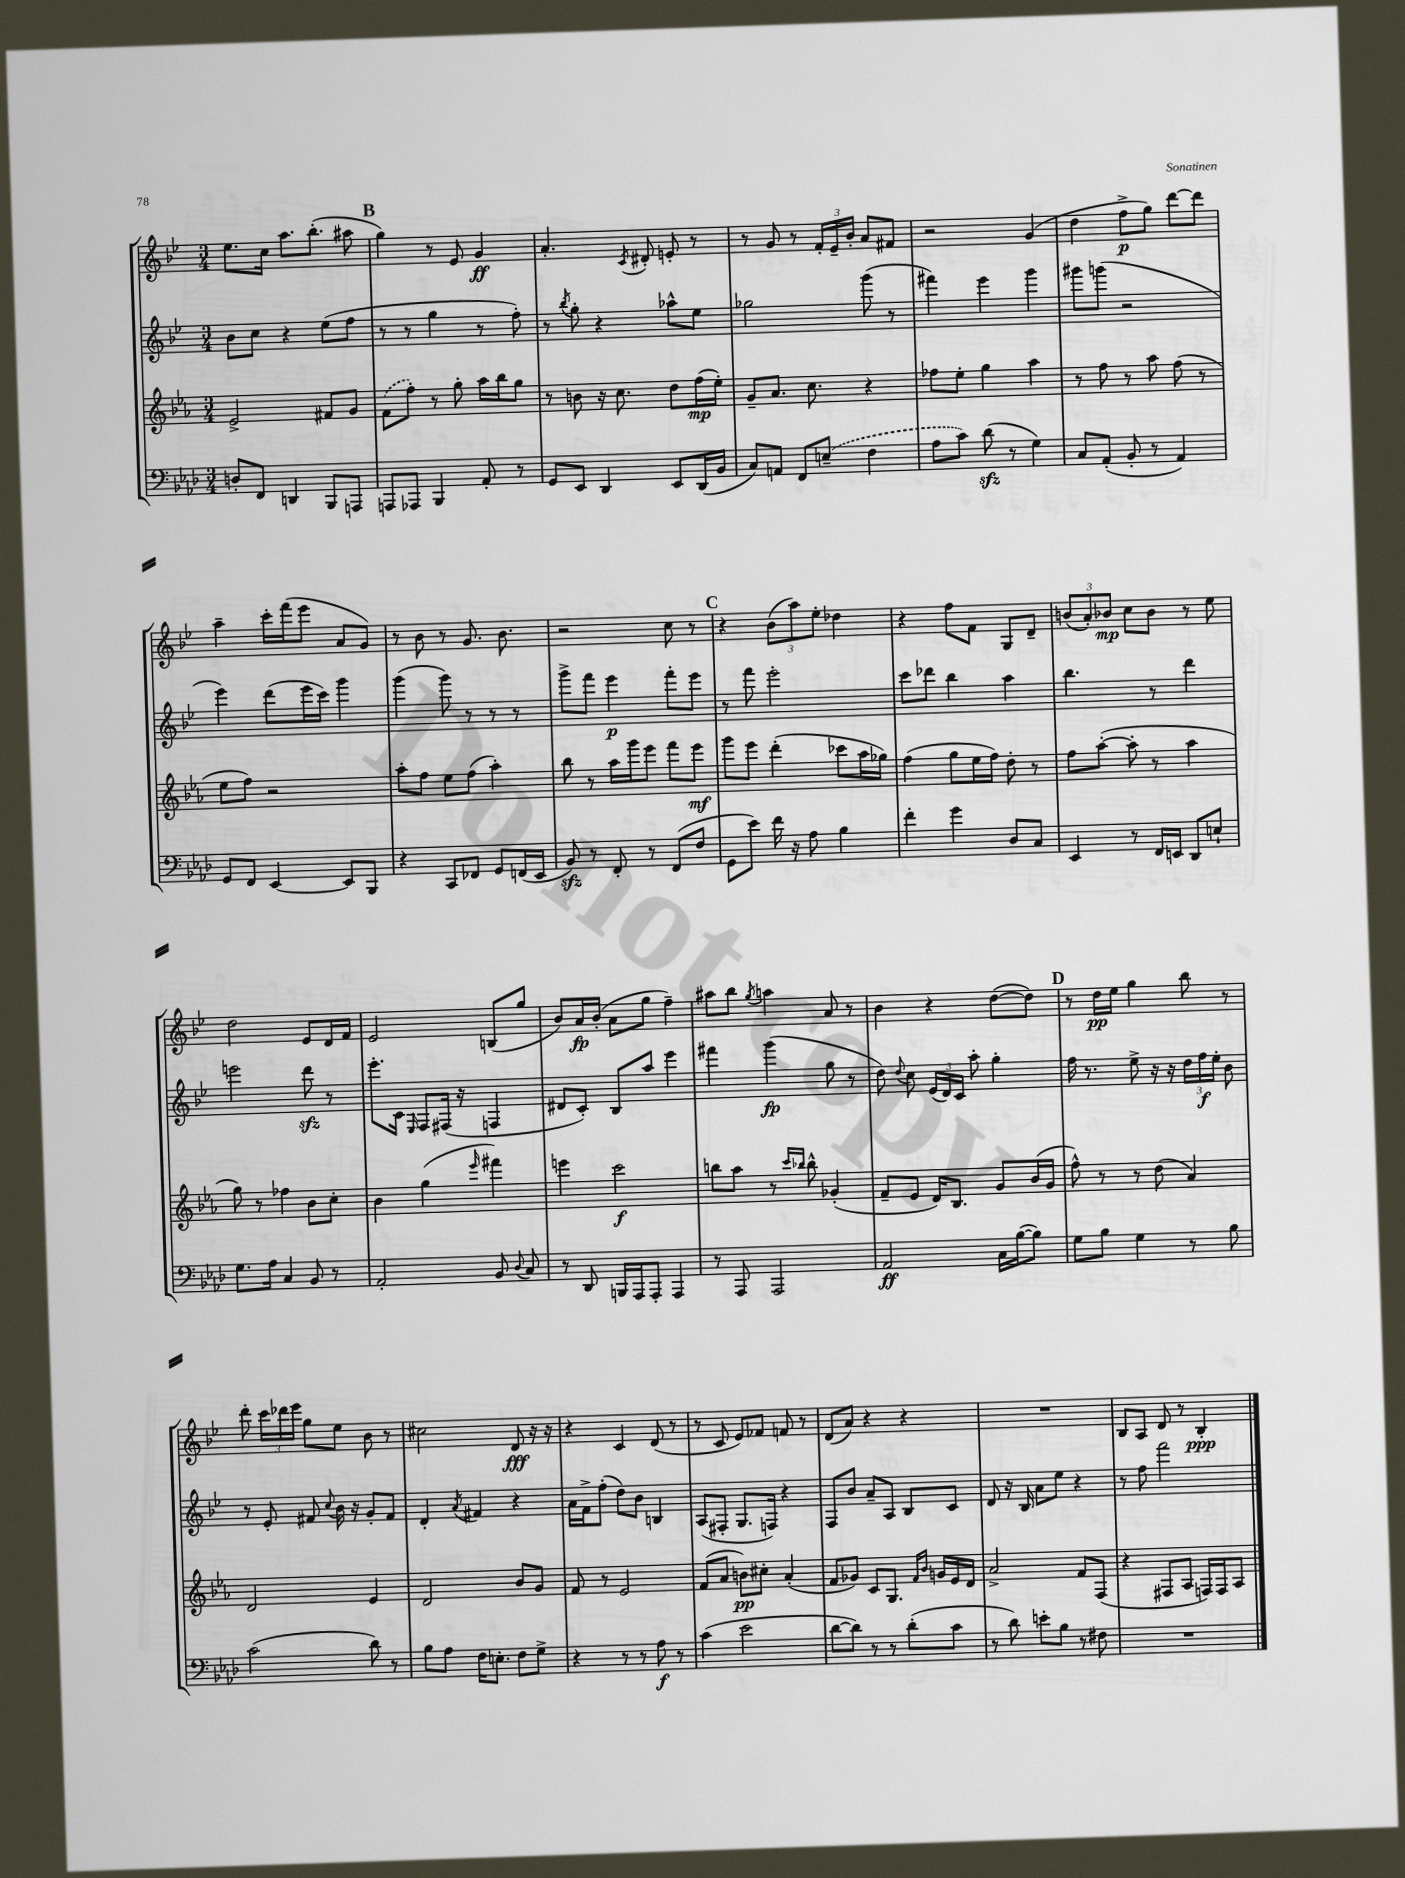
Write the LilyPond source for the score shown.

<<
\new StaffGroup <<
\new Staff = "s0" {
    \clef treble \key bes \major \numericTimeSignature \time 3/4
    \autoBeamOff ees''8.[ c''16] a''8.[ bes''8.]-.( ais''8 |
    \mark \markup { \bold "B" } g''4) r8 ees'8 g'4\ff |
    a'4.-. \acciaccatura { c'8 } dis'8-. e'8-. r8 |
    r8 g'8 r8 \tuplet 3/2 { f'16[-. ees'16-- bes'16]-. } a'8[ fis'8] |
    r2 g'4( |
    d''4 f''8[->\p g''8]) d'''8[~ d'''8] |
    a''4-- c'''16[-. f'''16( ees'''8] a'8[ g'8]) |
    r8 bes'8 r8 g'8. bes'8. |
    r2 c''8 r8 |
    \mark \markup { \bold "C" } r4 \tuplet 3/2 { bes'8[( a''8) ees''8]-. } des''4 |
    r4 f''8[ f'8] g8[ d'8]-- |
    \tuplet 3/2 { b'8[( a'8-.) bes'8]\mp } c''8[ bes'8] r8 ees''8 |
    d''2 ees'8[ d'16 f'16] |
    ees'2 b8[( g''8] |
    bes'8[) a'16\fp bes'16]-.( a'8[ g''8] f''4--) |
    ais''8[ bes''8] \acciaccatura { g''8 } a''4 a'8 r8 |
    bes'4 r4 d''8[~( d''8]) |
    \mark \markup { \bold "D" } r8 d''16[\pp ees''16] g''4 bes''8 r8 |
    d'''8-. \tuplet 3/2 { c'''16[ des'''16 ees'''16] } g''8[ ees''8] bes'8 r8 |
    cis''2 d'8\fff r16 r16 |
    r4 c'4 d'8( r8 |
    r8 c'8 ees'8[) fes'8] f'8 r8 |
    d'8[( a'8]) r4 r4 |
    R2. |
    bes8[ a8] d'8 r8 bes4-.\ppp \bar "|." |
}
\new Staff = "s1" {
    \clef treble \key bes \major \numericTimeSignature \time 3/4
    \autoBeamOff bes'8[ c''8] r4 ees''8[( f''8] |
    \mark \markup { \bold "B" } r8 r8 g''4 r8 f''8-.) |
    r8 \acciaccatura { bes''8 } g''8-. r4 aes''8[-^ ees''8] |
    ges''2 g'''8( r8 |
    fis'''4) ees'''4 g'''4 |
    gis'''8[ g'''8]( r2 |
    ees'''4) d'''8[( ees'''16 c'''16]) g'''4 |
    g'''4( g'''8) r8 r8 r8 |
    g'''8[-> f'''8] ees'''4\p f'''8[-. ees'''8] |
    \mark \markup { \bold "C" } r8 f'''8 ees'''2-. |
    c'''8[ des'''8] bes''4 a''4 |
    bes''4. r8 d'''4 |
    e'''2 d'''8\sfz r8 |
    ees'''8.[-. c'16] \grace { ees16 } f8[ fis16]( r16 f4 |
    dis'8[ c'8]-.) bes8[ a''8] ees'''4 |
    fis'''4 g'''4\fp( g''8 r8 |
    d''8) \appoggiatura { d''8 } c''8 \tuplet 3/2 { ees'16[( d'16) c'16] } a''8-. g''4-. |
    \mark \markup { \bold "D" } f''16 r8. ees''8-> r16 r16 \tuplet 3/2 { d''16[ f''16\f ees''16]-. } bes'8 |
    r8 ees'8-. fis'8 \appoggiatura { c''8 } bes'16 r16 g'8[-. fis'8] |
    d'4-. \acciaccatura { a'8 } fis'4 r4 |
    a'16[ f'16-> f''8]-.( d''8[) bes'8] b4 |
    a8[( fis8]-. g8.[ f16]) r4 |
    f8[ bes'8] a'8[-- a8] bes8[ c'8] |
    d'8 r16 bes16 a'8[ ees''8] r4 |
    r8 f''8 f'''2 \bar "|." |
}
\new Staff = "s2" {
    \clef treble \key ees \major \numericTimeSignature \time 3/4
    \autoBeamOff ees'2-> fis'8[ g'8] |
    \mark \markup { \bold "B" } \once \slurDashed f'8[( f''8]-.) r8 g''8-. aes''16[ bes''16 g''8] |
    r8 b'8 r16 c''8. d''8[ f''16\mp( ees''16]-.) |
    g'8[-- aes'8.] c''8. r4 |
    fes''8[ ees''8]-. g''4 aes''4 |
    r8 f''8 r8 aes''8 f''8( r8 |
    ees''8[ f''8]) r2 |
    aes''8[-. f''8] ees''8[ f''8]( aes''4-.) |
    bes''8 r8 aes''16[ g'''16 ees'''8] f'''8[ ees'''8]\mf |
    \mark \markup { \bold "C" } g'''8[ ees'''8] d'''4-.( ces'''8[ aes''16 ges''16]) |
    f''4( g''8[ ees''16 f''16]) d''8-. r8 |
    f''8[ aes''8]~-.( aes''8-. r8 aes''4 |
    g''8) r8 fes''4 bes'8[ c''8]-. |
    bes'4 g''4( \grace { ees'''16 } fis'''4) |
    e'''4 c'''2\f |
    b''8[ aes''8] r8 \grace { c'''16[ bes''16] } bes''8-^ ges'4-.( |
    f'8[-- ees'8] d'16[) bes8.] g'8[ bes'16( g'16] |
    \mark \markup { \bold "D" } f''8-^) r8 r8 d''8( aes'4) |
    d'2 ees'4 |
    d'2 bes'8[ g'8] |
    f'8 r8 ees'2 |
    f'8[( aes'8] b'8[\pp) cis''8]-. aes'4-.( |
    f'8[ ges'8]) c'8[ g8.] \grace { f'16[ bes'16] } g'16[ ees'16 d'16] |
    aes'2-> f'8[ f8]( |
    r4 fis8[ aes8] f16[) f16 aes8] \bar "|." |
}
\new Staff = "s3" {
    \clef bass \key aes \major \numericTimeSignature \time 3/4
    \autoBeamOff d8[-. f,8] d,4 bes,,8[ a,,8] |
    \mark \markup { \bold "B" } a,,8[ aes,,8] bes,,4 aes,8-. r8 |
    g,8[ ees,8] des,4 ees,8[ des,16( bes,16] |
    c8[) a,8] f,8[ \once \slurDashed e8]--( f4 |
    aes8[ c'8]) des'8\sfz( r8 g4) |
    c8[ aes,8]-.( bes,8-. r8 aes,4) |
    g,8[ f,8] ees,4~ ees,8[ bes,,8] |
    r4 c,8[ fes,8] g,8[ f,16( ees,16] |
    bes,8\sfz) r8 f,8-. r8 f,8[( f8] |
    \mark \markup { \bold "C" } g,8[ ees'8]) f'16 r16 aes8 bes4 |
    f'4-. g'4 des8[ c8] |
    ees,4 r8 f,16[ e,16] des,8[ e8]-! |
    g8.[ aes16] c4 bes,8 r8 |
    aes,2-. bes,8 \appoggiatura { des8 } c8 |
    r8 des,8 b,,16[ aes,,16 aes,,8]-. aes,,4 |
    r8 aes,,8 aes,,2 |
    aes,2\ff c16[ bes16~( bes8]) |
    \mark \markup { \bold "D" } g8[ bes8] g4 r8 bes8 |
    c'2( des'8) r8 |
    bes8[ aes8] f16[ e8.]-. f8[ g8]-> |
    r4 r8 r8 aes8\f r8 |
    c'4( ees'2 |
    des'8[~ des'8]) r8 r8 des'8[-.( c'8] |
    r8 des'8) e'8[-. bes8] r8 fis8 |
    R2. \bar "|." |
}
>>
>>
\layout { \context { \Score \remove "Bar_number_engraver" } }
